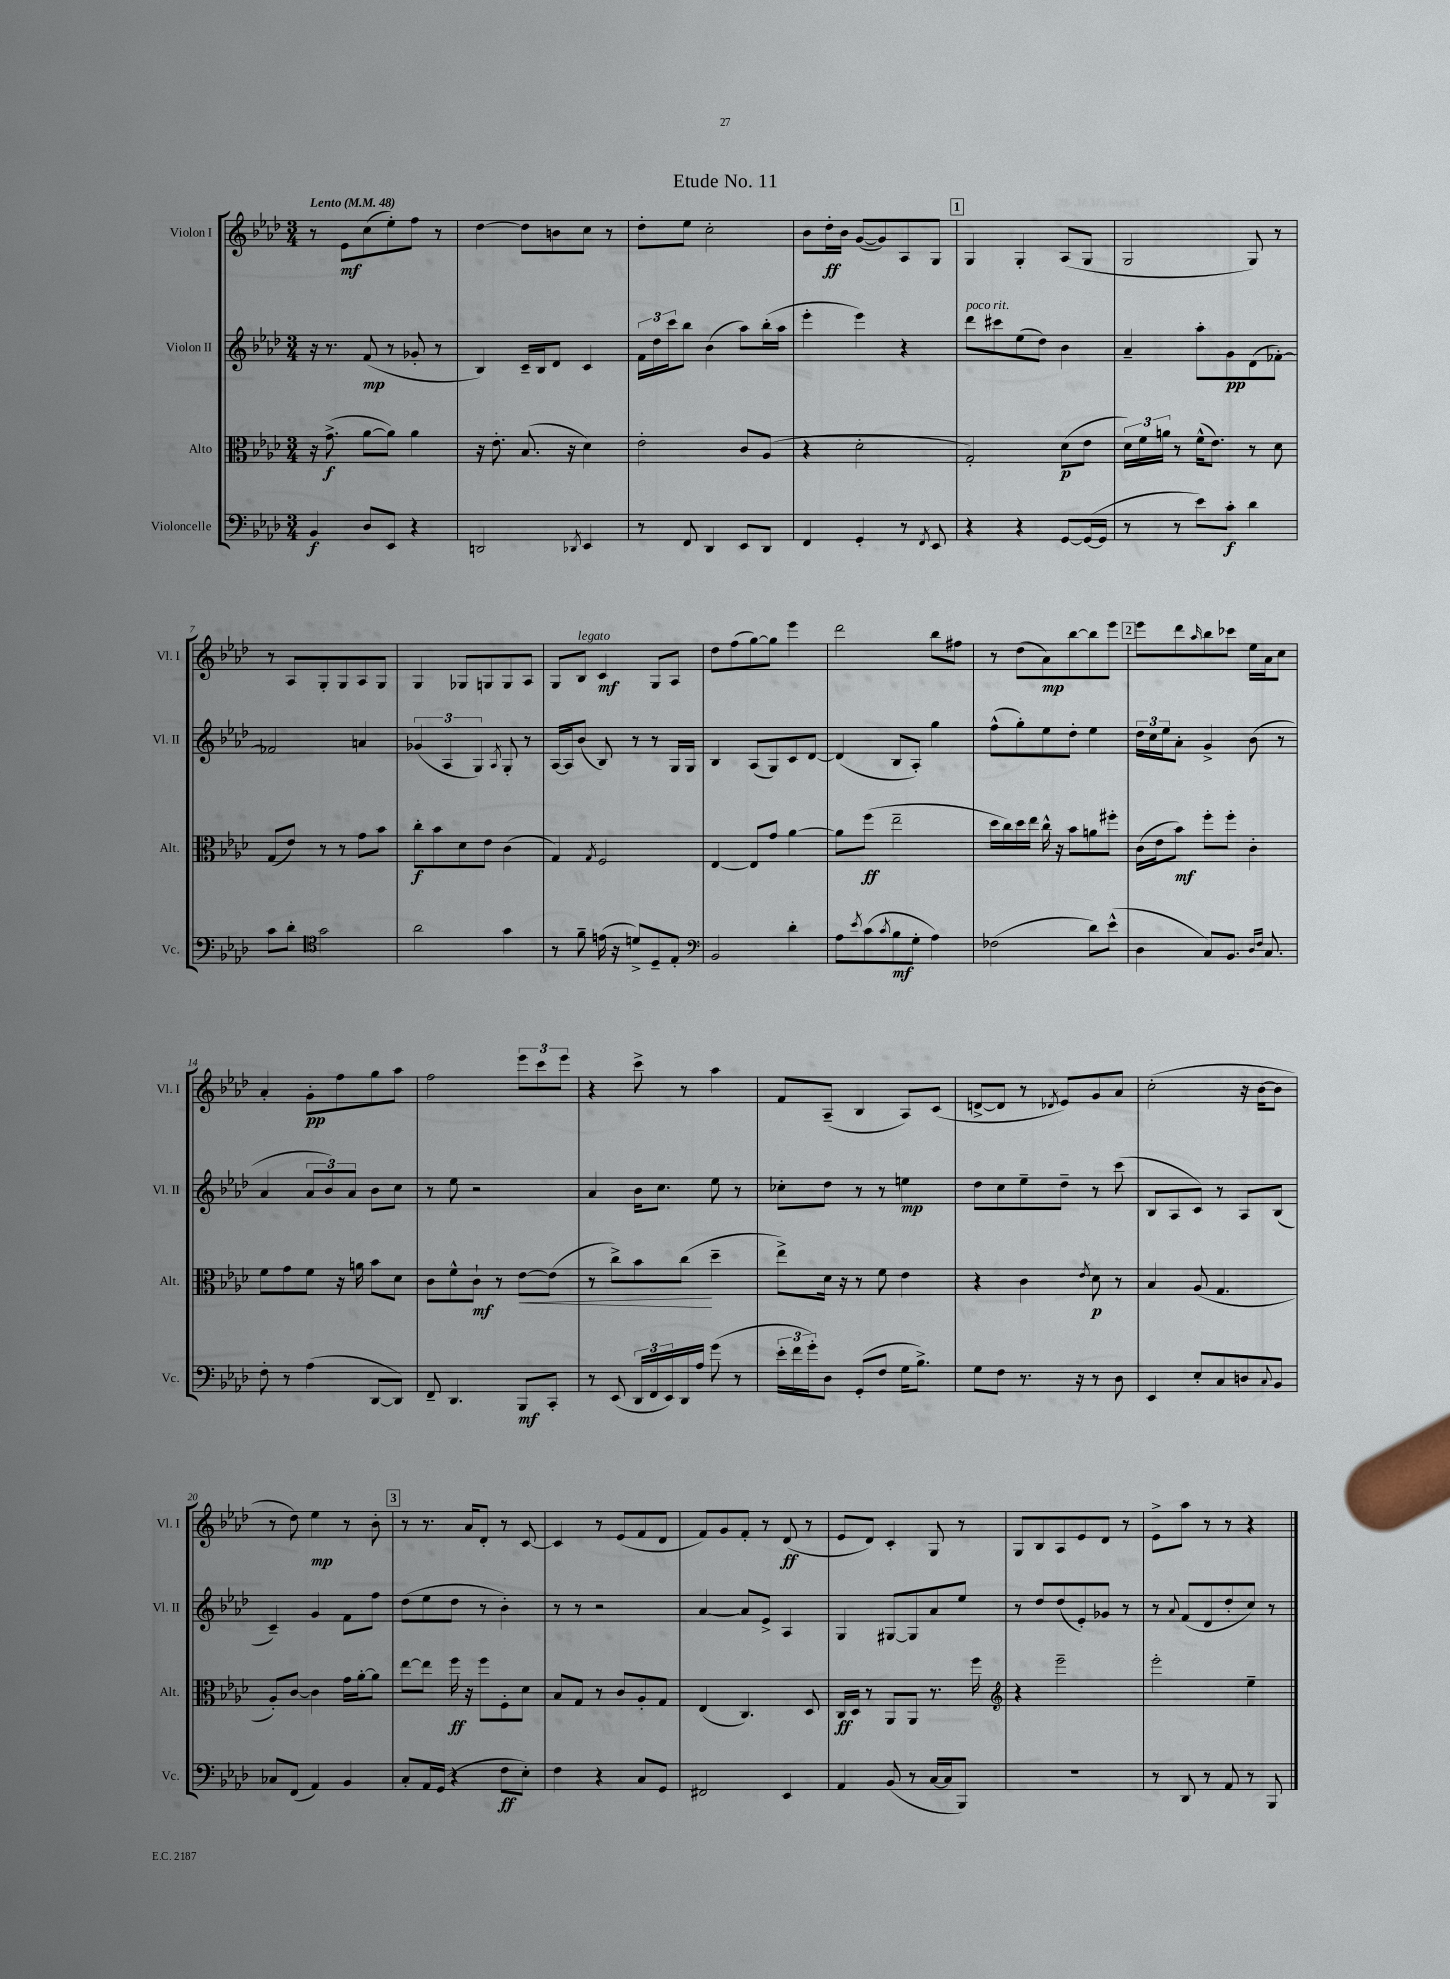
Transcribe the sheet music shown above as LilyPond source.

\header { title = "Etude No. 11" }
<<
\new StaffGroup <<
\new Staff = "s0" \with { instrumentName = "Violon I" shortInstrumentName = "Vl. I" } {
    \clef treble \key aes \major \numericTimeSignature \time 3/4 \tempo "Lento" 4 = 48
    r8 ees'8\mf c''8( ees''8-.) f''8 r8 |
    des''4~ des''8 b'8 c''8 r8 |
    des''8-. ees''8 c''2-. |
    bes'8 des''16-.\ff bes'16 g'8~( g'8) aes8 g8 |
    \mark \markup { \box "1" } g4 g4-. aes8( g8 |
    g2 g8) r8 |
    r8 aes8 g8-. g8 aes8 g8 |
    g4 ges8 g8 g8 aes8 |
    g8 bes8^\markup { \italic "legato" } c'4\mf g8 aes8 |
    des''8 f''8( g''8~) g''8 ees'''4 |
    des'''2 bes''8 fis''8 |
    r8 des''8( aes'8\mp) bes''8~ bes''8 ees'''8 |
    \mark \markup { \box "2" } ees'''8 des'''8 \grace { aes''16 } bes''8 ces'''8 ees''16 aes'16 c''8 |
    aes'4-. g'8-.\pp f''8 g''8 aes''8 |
    f''2 \tuplet 3/2 { ees'''8 c'''8 ees'''8 } |
    r4 c'''8-> r8 aes''4 |
    f'8 aes8--( bes4 aes8) c'8( |
    d'8~-> d'8 r8 \acciaccatura { des'8 } ees'8) g'8 aes'8 |
    c''2-.( r16 bes'16~ bes'8 |
    r8 des''8) ees''4\mp r8 bes'8-. |
    \mark \markup { \box "3" } r8 r8. aes'16 des'8-. r8 c'8~ |
    c'4 r8 ees'8( f'8 des'8 |
    f'8) g'8 f'8-. r8 des'8\ff( r8 |
    ees'8 des'8) c'4-. g8 r8 |
    g8 bes8 aes8 ees'8 des'8 r8 |
    ees'8-> aes''8 r8 r8 r4 \bar "|." |
}
\new Staff = "s1" \with { instrumentName = "Violon II" shortInstrumentName = "Vl. II" } {
    \clef treble \key aes \major \numericTimeSignature \time 3/4
    r16 r8. f'8\mp( r8 ges'8-. r8 |
    bes4) c'16-- bes16 des'8 c'4 |
    \tuplet 3/2 { f'16 des''16 c'''16 } bes''8 bes'4( aes''8) bes''16-.( aes''16 |
    ees'''4-. ees'''4) r4 |
    \mark \markup { \box "1" } des'''8^\markup { \italic "poco rit." } cis'''8 ees''8( des''8) bes'4 |
    aes'4-- aes''8-. g'8\pp des'8( fes'8~-.) |
    fes'2 a'4 |
    \tuplet 3/2 { ges'4( aes4 g4) } \acciaccatura { aes8 } g8-. r8 |
    aes16~ aes16 bes'8( bes8) r8 r8 g16 g16 |
    bes4 aes8( g8) c'8 des'8~ |
    des'4( bes8 aes8-.) g''4 |
    f''8-^( g''8-.) ees''8 des''8-. ees''4 |
    \mark \markup { \box "2" } \tuplet 3/2 { des''16 c''16 ees''16 } aes'8-. g'4-> bes'8( r8 |
    aes'4 \tuplet 3/2 { aes'8 bes'8) aes'8 } bes'8 c''8 |
    r8 ees''8 r2 |
    aes'4 bes'16 c''8. ees''8 r8 |
    ces''8-. des''8 r8 r8 e''4\mp |
    des''8 c''8 ees''8-- des''8-- r8 c'''8( |
    bes8 aes8 c'8) r8 aes8 bes8( |
    c'4--) g'4 f'8 f''8 |
    \mark \markup { \box "3" } des''8( ees''8 des''8 r8 bes'4-.) |
    r8 r8 r2 |
    aes'4~ aes'8 ees'8-> aes4 |
    g4 gis8~ gis8 aes'8 ees''8 |
    r8 des''8 des''8( ees'8-.) ges'8 r8 |
    r8 \appoggiatura { aes'8 } f'8( des'8 des''8-. c''8) r8 \bar "|." |
}
\new Staff = "s2" \with { instrumentName = "Alto" shortInstrumentName = "Alt." } {
    \clef alto \key aes \major \numericTimeSignature \time 3/4
    r16 g'8.->\f( aes'8~ aes'8) aes'4 |
    r16 ees'8.-. bes8.( r16 des'4) |
    ees'2-. c'8 aes8( |
    r4 des'2-. |
    \mark \markup { \box "1" } g2-.) des'8\p( ees'8 |
    \tuplet 3/2 { des'16) f'16 a'16 } r8 f'16-^( ees'8.) r8 des'8 |
    g8( ees'8) r8 r8 g'8 bes'8 |
    c''8-.\f bes'8 des'8 ees'8 c'4( |
    g4) \acciaccatura { g8 } f2 |
    ees4~ ees8 g'8 aes'4~ |
    aes'8 f''8\ff( ees''2-- |
    des''16 c''16) des''16 ees''16 c''16-^ r16 bes'8 a'8 fis''8-. |
    \mark \markup { \box "2" } c'16( ees'16 bes'8\mf) f''8-. f''8-. c'4-. |
    f'8 g'8 f'8 r16 a'16 bes'8 des'8 |
    c'8 f'8-^ c'8-!\mf r8 ees'8~\< ees'8( |
    r8 c''8->) bes'8 c''8\!( des''4-- |
    ees''8->) des'16 r16 r8 f'8 ees'4 |
    r4 c'4 \acciaccatura { ees'8 } des'8\p r8 |
    bes4 aes8( g4. |
    aes8-.) c'8~ c'4 g'16 aes'16~-. aes'8 |
    \mark \markup { \box "3" } ees''8~ ees''8 f''16\ff r16 f''8 f8-. des'8 |
    bes8 g8 r8 c'8 aes8-. g8 |
    ees4( c4.) des8 |
    c16\ff des16 r8 aes,8 aes,8 r8. f''16 |
    \clef treble r4 ees'''2-- |
    ees'''2-. ees''4-- \bar "|." |
}
\new Staff = "s3" \with { instrumentName = "Violoncelle" shortInstrumentName = "Vc." } {
    \clef bass \key aes \major \numericTimeSignature \time 3/4
    bes,4\f des8 ees,8 r4 |
    d,2 \acciaccatura { des,8 } ees,4 |
    r8 f,8 des,4 ees,8 des,8 |
    f,4 g,4-. r8 \acciaccatura { f,8 } ees,8 |
    \mark \markup { \box "1" } r4 r4 g,8~ g,16~( g,16 |
    r8 r8 ees'8) c'8-.\f des'4 |
    c'8 des'8-. \clef tenor g'2 |
    aes'2 g'4 |
    r8 f'8-- e'16( r16 d'8->) des8-- ees8-. |
    \clef bass bes,2 des'4-. |
    aes8 \acciaccatura { ees'8 } c'8( \acciaccatura { c'8 } bes8\mf g8-. aes4) |
    fes2( des'8) ees'8-^( |
    \mark \markup { \box "2" } des4 c8) bes,8. \grace { des16 f16 } c8. |
    f8-. r8 aes4( des,8~ des,8) |
    f,8-- des,4. bes,,8\mf c,8-. |
    r8 ees,8( \tuplet 3/2 { des,16 f,16 ees,16) } des,16 aes16 g'8( r8 |
    \tuplet 3/2 { ees'16-. f'16 g'16-.) } des8 g,8-.( f8 g16 bes8.->) |
    g8 f8 r8. r16 r8 des8 |
    ees,4 ees8-. c8 d8 \appoggiatura { c8 } bes,8 |
    ces8 f,8( aes,4) bes,4 |
    \mark \markup { \box "3" } c8-. aes,16 g,16( r4 f8\ff ees8-.) |
    f4 r4 c8 g,8 |
    fis,2 ees,4 |
    aes,4 bes,8( r8 c16~ c16 bes,,8) |
    R2. |
    r8 des,8 r8 aes,8 r8 bes,,8 \bar "|." |
}
>>
>>
